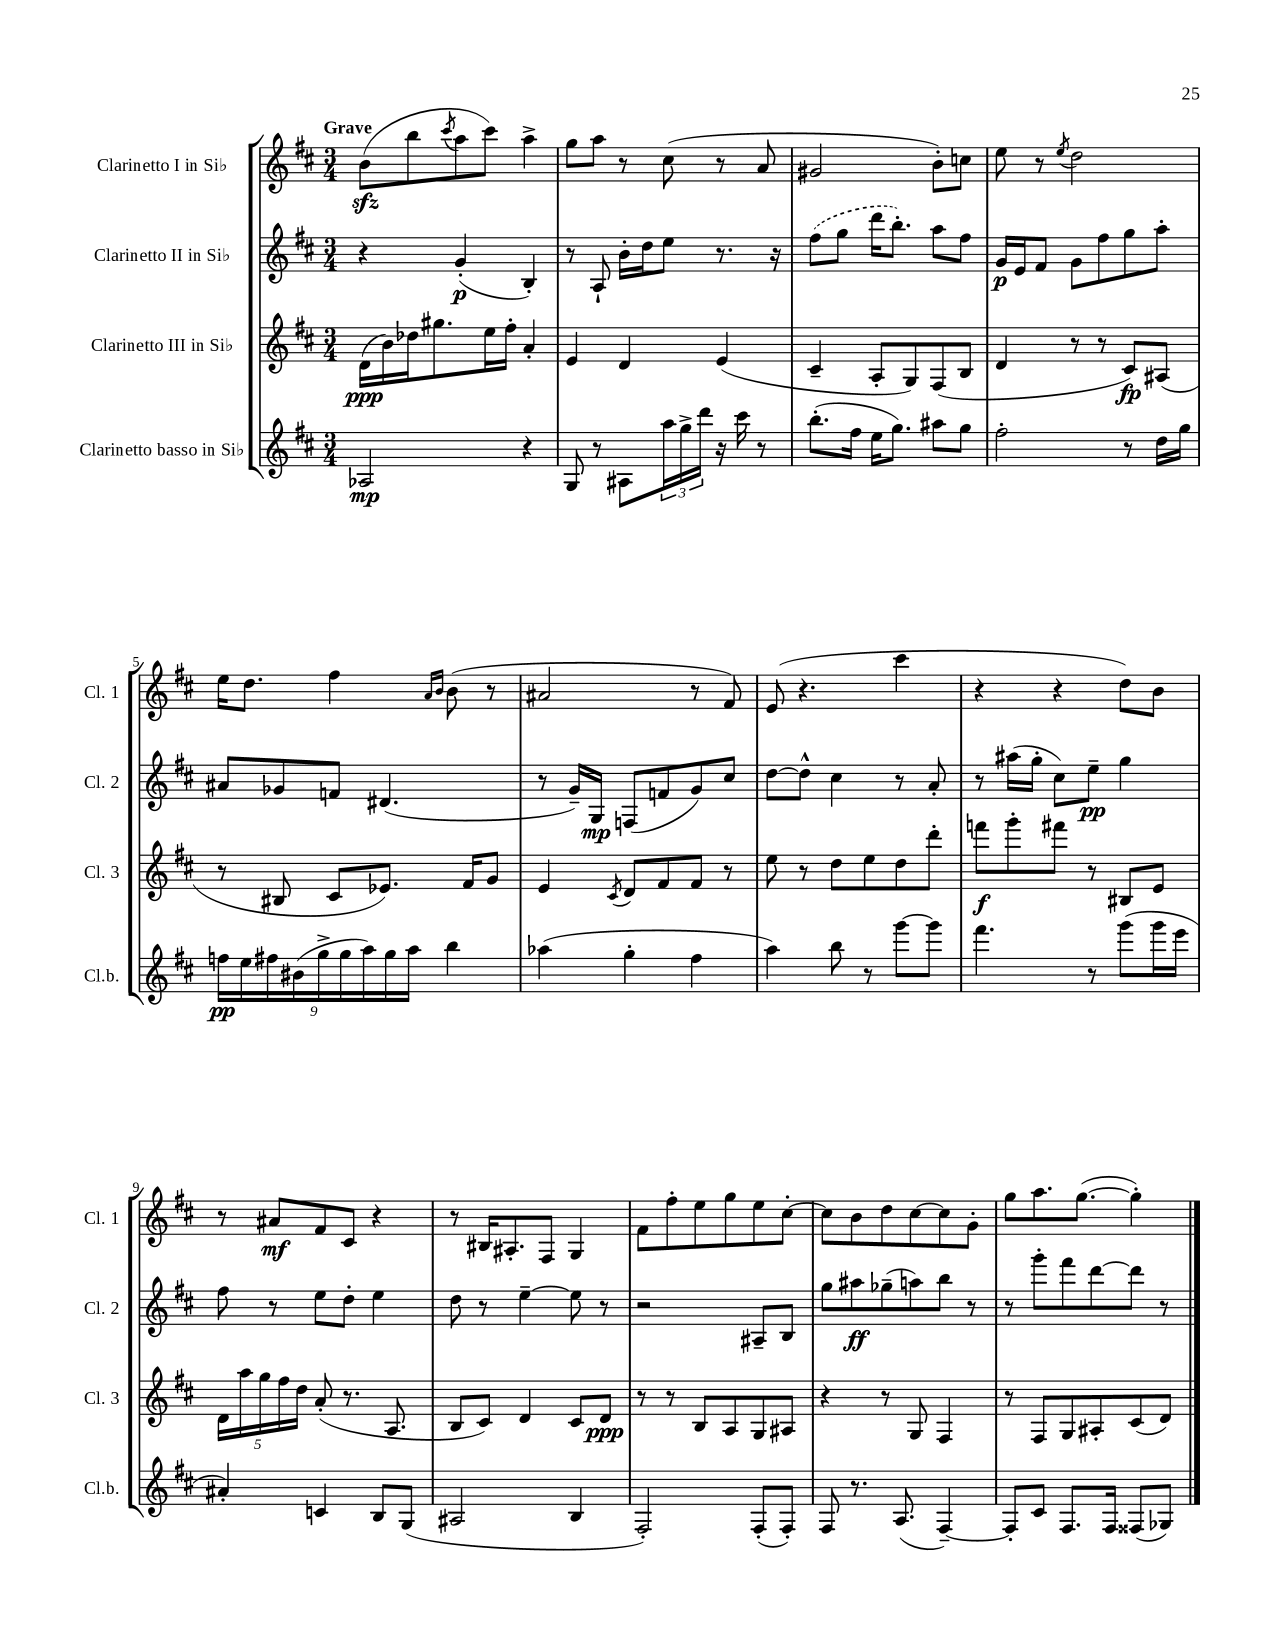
<<
\new StaffGroup <<
\new Staff = "s0" \with { instrumentName = "Clarinetto I in Sib" shortInstrumentName = "Cl. 1" } {
    \clef treble \key d \major \numericTimeSignature \time 3/4 \tempo "Grave"
    b'8\sfz( b''8 \acciaccatura { cis'''8 } a''8 cis'''8) a''4-> |
    g''8 a''8 r8 cis''8( r8 a'8 |
    gis'2 b'8-.) c''8 |
    e''8 r8 \acciaccatura { e''8 } d''2 |
    e''16 d''8. fis''4 \grace { a'16 b'16 } b'8( r8 |
    ais'2 r8 fis'8) |
    e'8( r4. cis'''4 |
    r4 r4 d''8) b'8 |
    r8 ais'8\mf fis'8 cis'8 r4 |
    r8 bis16 ais8.-. fis8 g4 |
    fis'8 fis''8-. e''8 g''8 e''8 cis''8~-. |
    cis''8 b'8 d''8 cis''8~ cis''8 g'8-. |
    g''8 a''8. g''8.~( g''4-.) \bar "|." |
}
\new Staff = "s1" \with { instrumentName = "Clarinetto II in Sib" shortInstrumentName = "Cl. 2" } {
    \clef treble \key d \major \numericTimeSignature \time 3/4
    r4 g'4-.\p( b4-.) |
    r8 a8-! b'16-. d''16 e''8 r8. r16 |
    \once \slurDashed fis''8( g''8 d'''16 b''8.-.) a''8 fis''8 |
    g'16\p e'16 fis'8 g'8 fis''8 g''8 a''8-. |
    ais'8 ges'8 f'8 dis'4.( |
    r8 g'16--) g16\mp f8( f'8 g'8) cis''8 |
    d''8~ d''8-^ cis''4 r8 a'8-. |
    r8 ais''16( g''16-. cis''8) e''8--\pp g''4 |
    fis''8 r8 e''8 d''8-. e''4 |
    d''8 r8 e''4~-- e''8 r8 |
    r2 ais8-- b8 |
    g''8 ais''8\ff ges''8--( a''8) b''8 r8 |
    r8 g'''8-. fis'''8 d'''8~ d'''8 r8 \bar "|." |
}
\new Staff = "s2" \with { instrumentName = "Clarinetto III in Sib" shortInstrumentName = "Cl. 3" } {
    \clef treble \key d \major \numericTimeSignature \time 3/4
    d'16\ppp( b'16) des''16 gis''8. e''16 fis''16-. a'4-. |
    e'4 d'4 e'4( |
    cis'4-- a8-. g8) fis8( b8 |
    d'4 r8 r8 cis'8\fp) ais8( |
    r8 bis8 cis'8 ees'8.) fis'16 g'8 |
    e'4 \acciaccatura { cis'8 } d'8 fis'8 fis'8 r8 |
    e''8 r8 d''8 e''8 d''8 d'''8-. |
    f'''8\f g'''8-. fis'''8 r8 bis8 e'8 |
    \tuplet 5/4 { d'16 a''16 g''16 fis''16 d''16 } a'8-.( r8. a8. |
    b8 cis'8) d'4 cis'8 d'8\ppp |
    r8 r8 b8 a8 g8 ais8 |
    r4 r8 g8 fis4 |
    r8 fis8 g8 ais8-. cis'8( d'8) \bar "|." |
}
\new Staff = "s3" \with { instrumentName = "Clarinetto basso in Sib" shortInstrumentName = "Cl.b." } {
    \clef treble \key d \major \numericTimeSignature \time 3/4
    aes2\mp r4 |
    g8 r8 ais8 \tuplet 3/2 { a''16 g''16-> d'''16 } r16 cis'''16 r8 |
    b''8.-.( fis''16 e''16 g''8.) ais''8 g''8 |
    fis''2-. r8 d''16 g''16 |
    \tuplet 9/8 { f''16\pp e''16 fis''16 bis'16( g''16-> g''16 a''16) g''16 a''16 } b''4 |
    aes''4( g''4-. fis''4 |
    a''4) b''8 r8 g'''8~ g'''8 |
    fis'''4. r8 g'''8( g'''16 e'''16 |
    ais'4-.) c'4 b8 g8( |
    ais2 b4 |
    fis2-.) fis8-.( fis8-.) |
    fis8 r8. a8.( fis4~--) |
    fis8-. cis'8 fis8. fis16 fisis8( ges8) \bar "|." |
}
>>
>>
